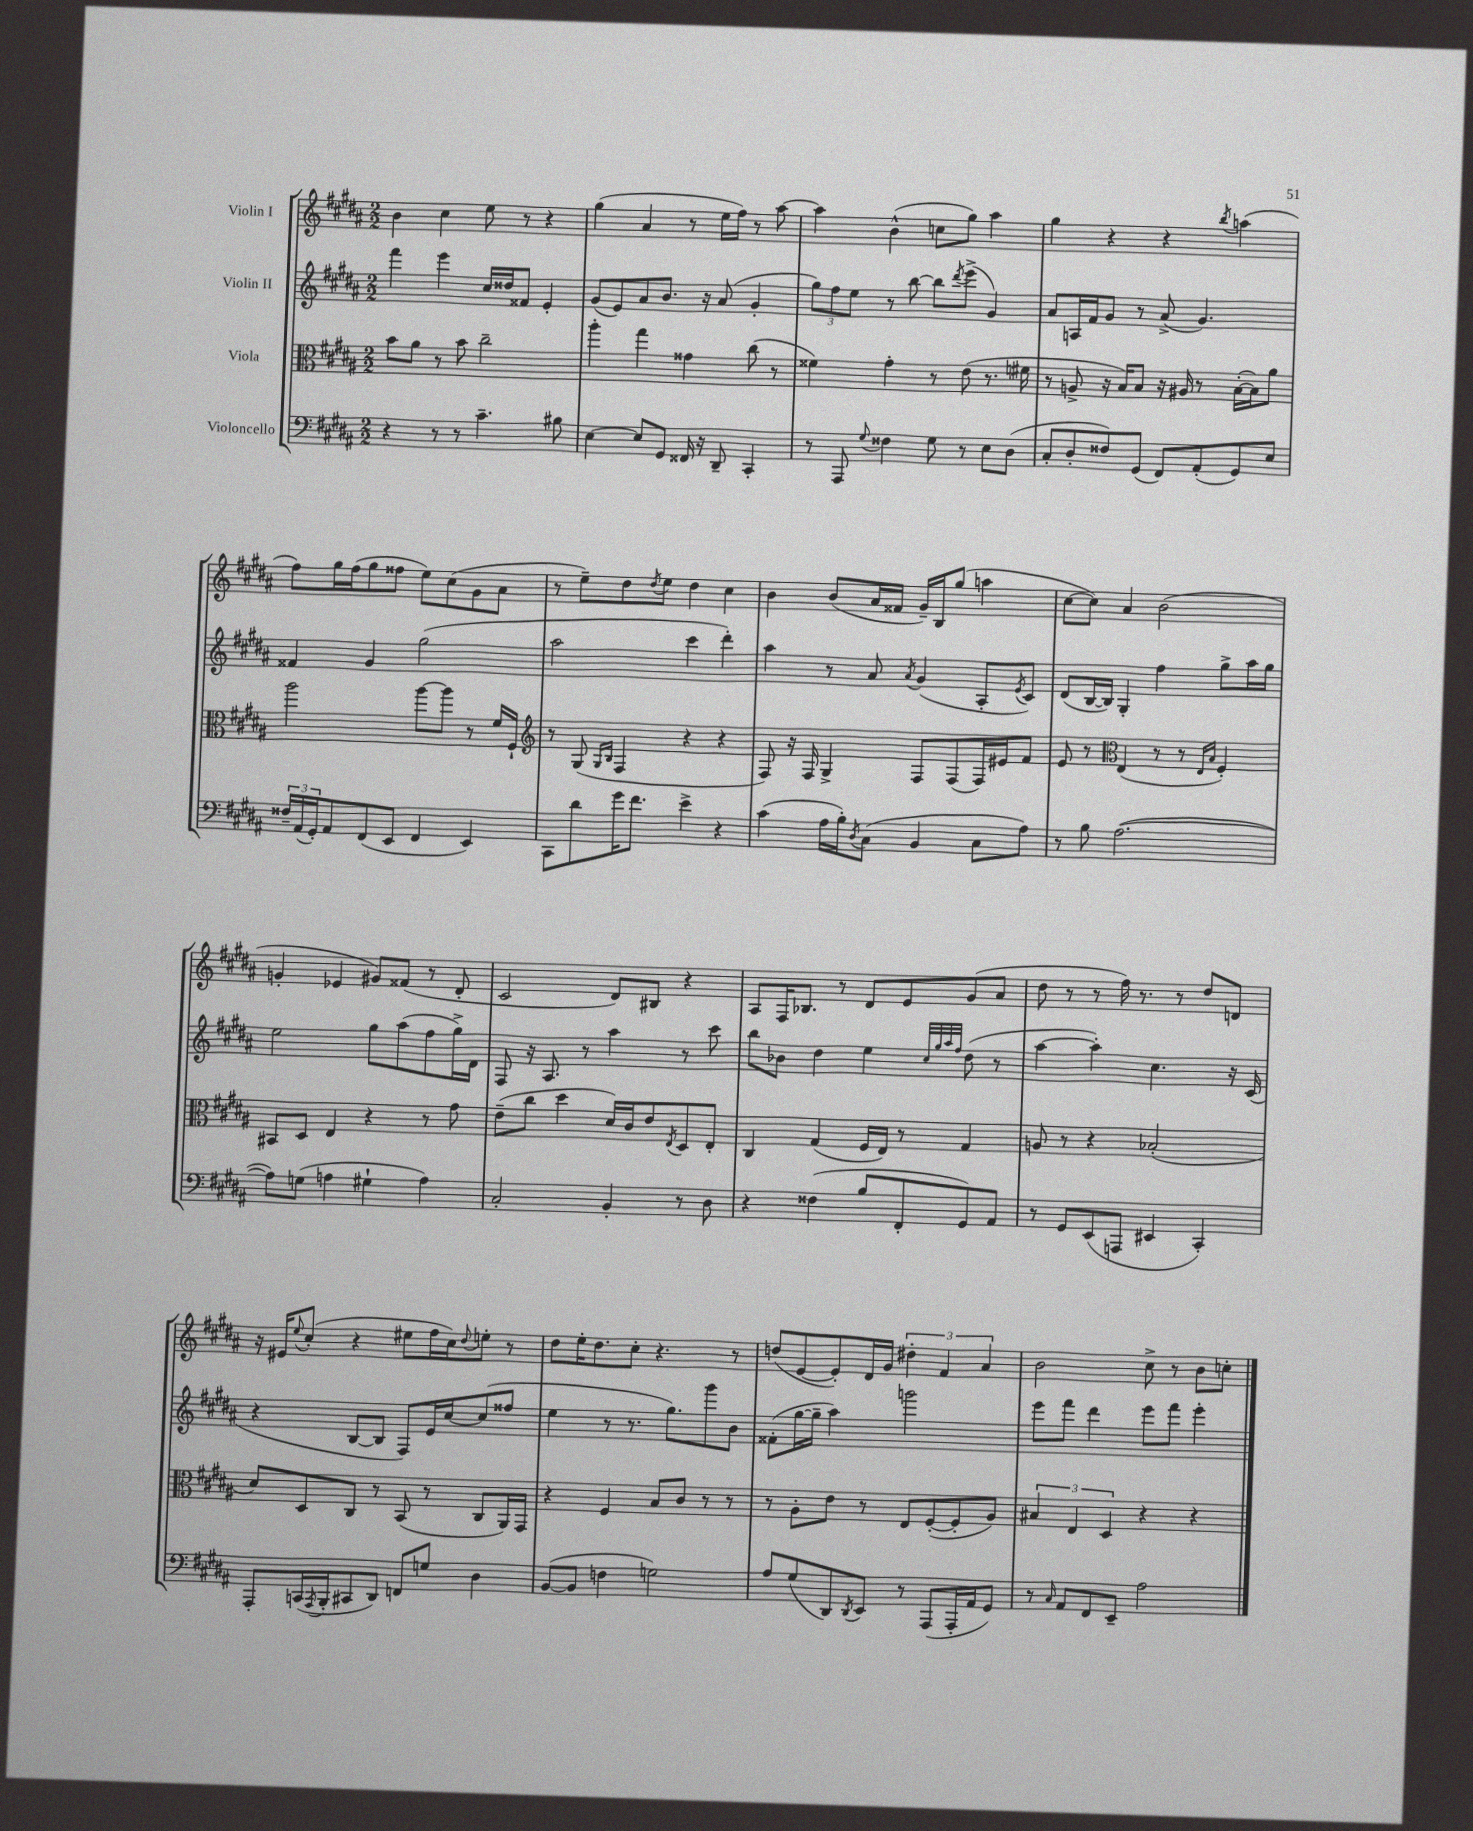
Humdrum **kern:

**kern	**kern	**kern	**kern
*part4	*part3	*part2	*part1
*staff4	*staff3	*staff2	*staff1
*I"Violoncello	*I"Viola	*I"Violin II	*I"Violin I
*clefF4	*clefC3	*clefG2	*clefG2
*k[f#c#g#d#a#]	*k[f#c#g#d#a#]	*k[f#c#g#d#a#]	*k[f#c#g#d#a#]
*M2/2	*M2/2	*M2/2	*M2/2
=31	=31	=31	=31
4r	8b\L	4fff#\	4b\
.	8a#\J	.	.
8r	8r	4eee\	4cc#\
8r	8b\	.	.
4.c#~\	2cc#~\	16cc#/LL	8ee\
.	.	16dd##X/J	.
.	.	8f##X/J	8r
.	.	4e'/	4r
8B#X\	.	.	.
=32	=32	=32	=32
[4E\	4aa#'\	(8g#/L	(4gg#\
.	.	8e/)	.
8E/L]	4gg#\	8a#/	4a#/
8GG#/J	.	8.b/J	.
16FF##X/	4g##X\	.	8r
16r	.	16r	.
8DD#~/	.	(8a#/	16ee\LL
.	.	.	16ff#\JJ)
4CC#'/	(8cc#\	4g#'/	8r
.	8r	.	[8aa#\
=33	=33	=33	=33
8r	4f##X\)	12gg#\L)	4aa#\]
.	.	12ff#\	.
8AAA#/	.	.	.
.	.	12ee\J	.
8qqG#/	.	.	.
4F##X\	4g#'\	8r	(4b^^\
.	.	[8bb\	.
8G#\	8r	8bb\L]	8ccn\L
.	.	8qddd#/	.
8r	(8e\	(8eee^\J	8gg#\J)
8E\L	8.r	4g#/)	4aa#\
(8D#\J	.	.	.
.	16f#X\	.	.
=34	=34	=34	=34
8C#'/L	8r	8a#/L	4gg#\
8D#'/	8An^/	16An/L	.
.	.	16f#/J	.
8F##X/)	16r	8g#/J	4r
.	16B/KL)	.	.
(8GG#/J	8B/J	8r	.
8FF#/L)	16r	(8a#^/	4r
.	16A#X/	.	.
(8AA#'/	8r	4.g#/)	.
.	.	.	8qbb/
8GG#/)	([16B'\LL	.	(4aan\
.	16B\J])	.	.
8E/J	8a#\J	.	.
!!LO:LB:g=z
=35	=35	=35	=35
24F##X~/LL	2aa#\	4f##X/	8ff#\L)
(24AA#/	.	.	.
24GG#'/J)	.	.	.
8AA#/	.	.	16gg#\L
.	.	.	(16ff#\J
(8FF#/	.	4g#/	8gg#\
8EE/J	.	.	8ff##X\J
4FF#/	[8aa#\L	(2gg#\	8ee\L)
.	8aa#\J]	.	(8cc#\
4EE/)	8r	.	8g#\
.	16f#/LL	.	8a#\J
.	16F#`/JJ	.	.
=36	=36	=36	=36
*	*clefG2	*	*
8CC#\L	8r	2aa#\	8r
8d#\	(8G#/	.	8ee~\L)
.	16qqG#/LL	.	.
.	16qqB/JJ	.	.
16g#\K	4F#/	.	8dd#\
8.f#\J	.	.	.
.	.	.	8qdd#/
.	.	.	8ee\J
4e^\	4r	4ccc#\	4dd#\
4r	4r	4ddd#'\)	4cc#\
=37	=37	=37	=37
(4c#\	8F#/)	4aa#\	4b\
.	16r	.	.
.	16F#/	.	.
16A#\LL	4G#^/	8r	(8b/L
16B'\J)	.	.	.
8qD#/	.	.	.
(8C#\J	.	8a#/	16a#/L
.	.	.	16f##X/JJ
.	.	8qa#/	.
4BB/	8F#/L	(4g#/	16g#~/LL)
.	.	.	16B/J
.	(8F#/	.	(8gg#/J
8C#\L	16F#/L)	8A#'/L	4aan\
.	16e#X/J	.	.
.	.	8qe/	.
8A#\J)	8f#/J	8c#/J)	.
=38	=38	=38	=38
8r	8e/	(8d#/L	[8cc#\L
8B\	8r	[16B/L	8cc#\J])
.	.	16B/JJ])	.
*	*clefC3	*	*
([2.A#\	(4E/	4G#'/	4a#/
.	8r	4ff#\	(2b\
.	8r	.	.
.	16qqE/LL	.	.
.	16qqB/JJ	.	.
.	4F#'/)	8gg#^\L	.
.	.	16aa#\L	.
.	.	16gg#\JJ	.
!!LO:LB:g=z
=39	=39	=39	=39
8A#\L])	8BB#X/L	2ee\	4gn'/
(8Gn\J	8D#/J	.	.
4An\	4E/	.	4e-X/
4G#X`\	4r	8gg#\L	8g#X/L)
.	.	(8aa#\	(8f##X/J
4A\)	8r	8ff#\	8r
.	8g#\	16gg#^\L)	8d#'/
.	.	16d#\JJ	.
=40	=40	=40	=40
2C#'/	(8e~\L	8F#/	2c#/
.	8cc#\J	16r	.
.	.	8.A#/	.
.	4dd#\	.	.
.	.	8r	.
4BB'/	16d#/LL)	4aa#\	8d#/L)
.	16c#/J	.	.
.	8e/	.	8B#X/J
.	8qE/	.	.
8r	8D#/	8r	4r
8D#\	8E'/J	8ccc#\	.
=41	=41	=41	=41
4r	4C#/	8bb\L	8A#/L
.	.	8b-X\J	16F#/K
.	.	.	8.B-X/J
(4F##X\	(4G#/	4dd#\	.
.	.	.	8r
8B/L	16F#/LL	4ee\	8d#/L
.	16E/JJ)	.	.
8FF#'/	8r	.	8e/
.	.	32qqcc#/LLL	.
.	.	32qqgg#/	.
.	.	32qqaa#/	.
.	.	32qqff#/JJJ	.
8GG#/)	4G#/	(8dd#\	(8g#/
8AA#/J	.	8r	8a#/J
=42	=42	=42	=42
8r	8An/	[4aa#\	8dd#\
8GG#/L	8r	.	8r
(8EE/	4r	4aa#'\])	8r
8AAAn/J	.	.	16ff#\)
.	.	.	8.r
4EE#X/	(2B-X'/	4.cc#\	.
.	.	.	8r
4CC#'/)	.	.	8dd#/L
.	.	16r	8dn/J
.	.	(16c#/	.
!!LO:LB:g=z
=43	=43	=43	=43
8AAA#'/L	8d#/L)	4r	16r
.	.	.	16e#X/KL
.	.	.	8qqee/
(16CCn/L	8D#/	.	(8cc#'/J
8qAAA#/	.	.	.
16BBB'/J	.	.	.
8CC#X/	8C#/J	[8B/L	4r
8DD#/J)	8r	8B/J]	.
8FFn/L	(8BB/	8F#/L)	8ee#X\L
8Gn/J	8r	16e/L	16ff#\L
.	.	[16cc#/J	16cc#\J)
.	.	.	8qqdd#/
4D#\	8C#/L	(8cc#/]	8een'\J
.	16AA#/L)	8ff##X/J	8r
.	16GG#/JJ	.	.
=44	=44	=44	=44
([8BB/L	4r	4ee\	8dd#\L
8BB/J]	.	.	16ee'\K
.	.	.	8.dd#\
4Fn\	4F#/	8r	.
.	.	8.r	8cc#'\J
2Gn\)	8B/L	.	4.r
.	.	8.gg#\L)	.
.	8c#/J	.	.
.	8r	8ggg#\	.
.	8r	8b\J	8r
=45	=45	=45	=45
8A#/L	8r	(8f##X'\L	(8ddn/L
(8G#/	8A#'\L	[16gg#\L	[8e/
.	.	16gg#~\JJ]	.
8DD#/)	8e\J	4aa#\)	8e'/])
8qDD#/	.	.	.
8EE/J	8r	.	16d#/L
.	.	.	16g#/JJ
8r	8E/L	2gggn\	6dd#X'\
(8AAA#/L	([8F#'/	.	.
.	.	.	6f#/
16AAA#'/L	8F#'/]	.	.
16AA#/J	.	.	.
.	.	.	6a#/
8GG#/J)	8A#/J)	.	.
=46	=46	=46	=46
8r	6B#X/	8eee\L	2b\
16qqC#/	.	.	.
8AA#/L	.	8fff#\J	.
.	6E/	.	.
8FF#/	.	4ddd#\	.
.	6D#/	.	.
8EE~/J	.	.	.
2A#\	4r	8eee\L	8cc#^\
.	.	8fff#\J	8r
.	4r	4eee'\	8b\L
.	.	.	8ccn'\J
==	==	==	==
*-	*-	*-	*-
